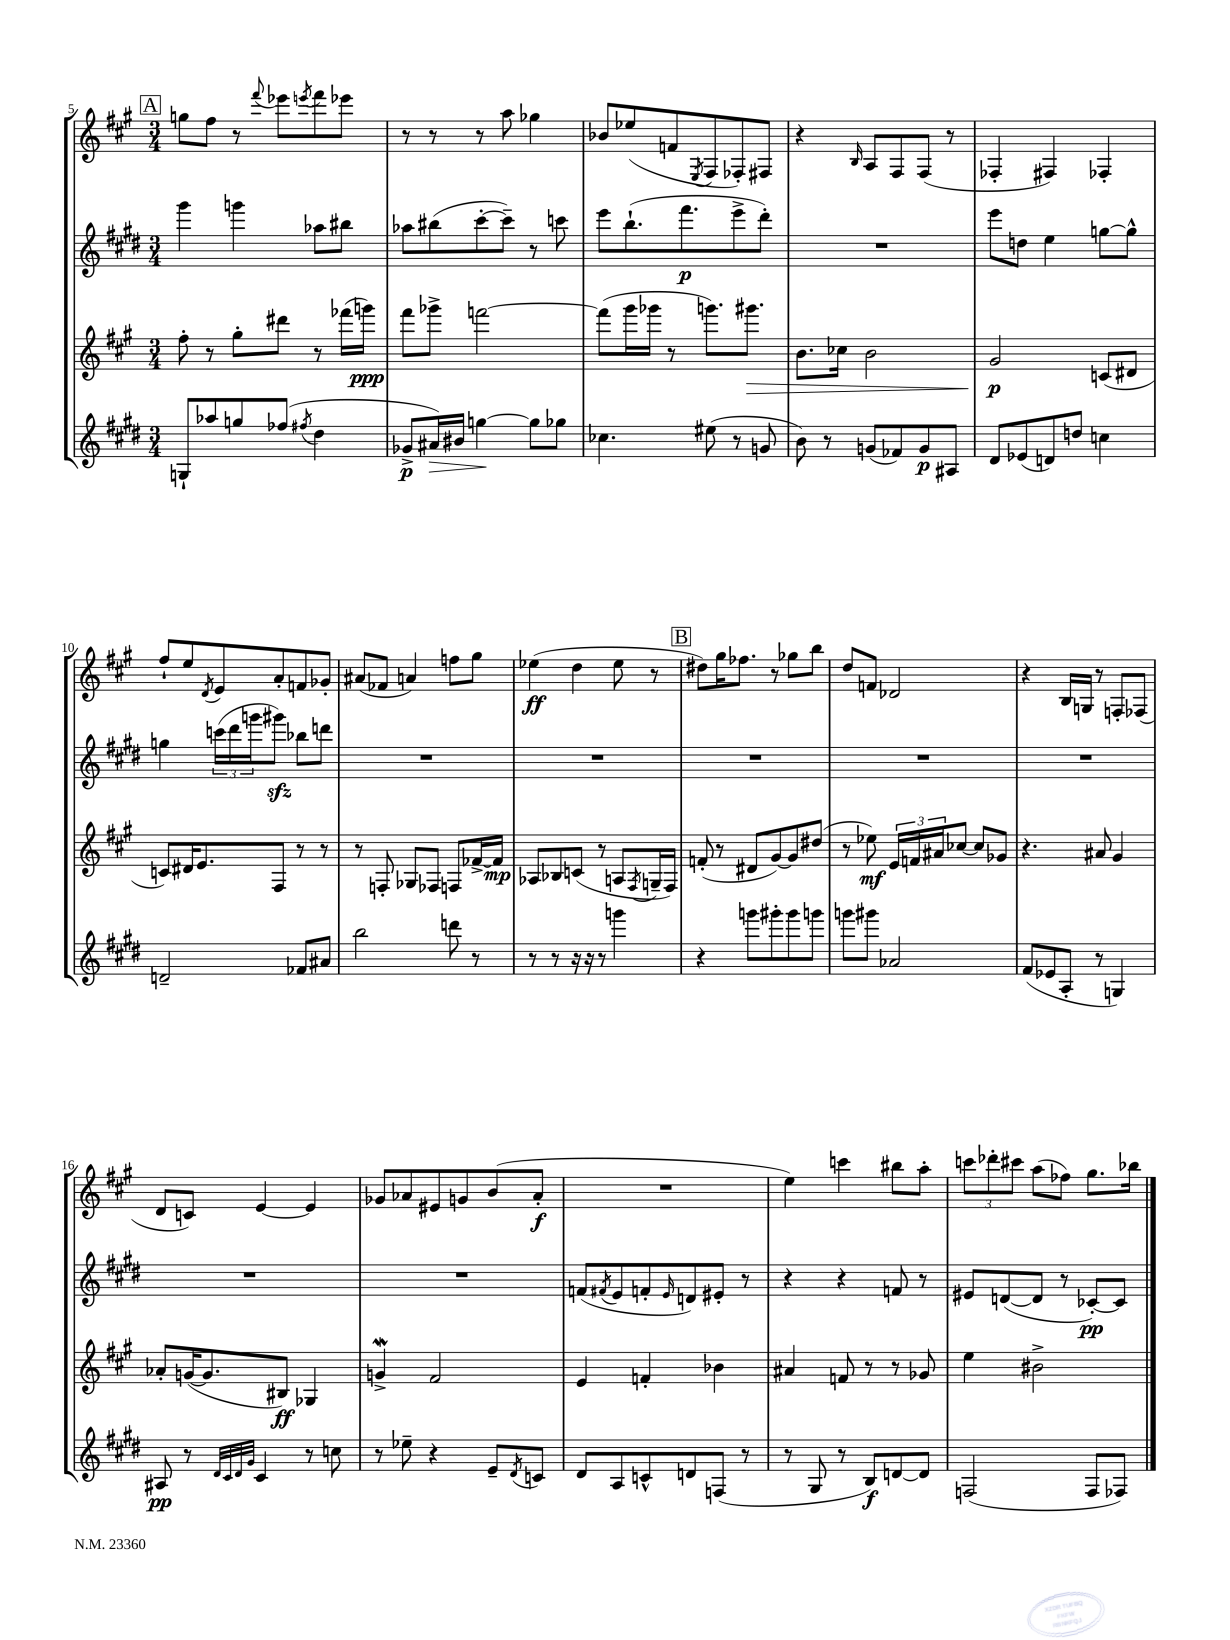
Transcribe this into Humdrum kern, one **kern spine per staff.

**kern	**kern	**kern	**kern
*staff4	*staff3	*staff2	*staff1
*clefG2	*clefG2	*clefG2	*clefG2
*k[f#c#g#d#]	*k[f#c#g#]	*k[f#c#g#d#]	*k[f#c#g#]
*M3/4	*M3/4	*M3/4	*M3/4
8G`	8ff#'	4ggg#	8gg
8aa-	8r	.	8ff#
8gg	8gg#'	4ggg	8r
.	.	.	8qqfff#
(8ff-	8ddd#	.	8eee-
8qff#	.	.	8qeee
4dd#	8r	8aa-	8fff#
.	(16fff-	8bb#	8eee-
.	16ggg)	.	.
=	=	=	=
8g-^	8fff#	8aa-	8r
16a#)	8ggg-^	(8bb#	8r
16b#	.	.	.
[4gg	[2fff	[8ccc#'	8r
.	.	8ccc#~])	8aa
8gg]	.	8r	4gg-
8gg-	.	8ccc	.
=	=	=	=
4.cc-	(8fff]	8eee	8b-
.	16ggg#	(8.bb`	(8ee-
.	16ggg-	.	.
.	8r	.	8f
.	.	8.fff#	.
.	.	.	8qE
(8ee#	8.ggg)	.	8F#
8r	.	8eee^	8F-')
.	8.ggg#	.	.
8g	.	8ddd#')	8F#
=	=	=	=
8b)	8.b	2.r	4r
8r	.	.	.
.	16cc-	.	.
.	.	.	16qqB
(8g	2b	.	8A
8f-)	.	.	8F#
8g	.	.	(8F#
8A#	.	.	8r
=	=	=	=
8d#	2g#	8eee	4F-'
(8e-	.	8dd	.
8d)	.	4ee	4F#)
8dd	.	.	.
4cc	(8c	[8gg	4F-'
.	8d#	8gg^^]	.
=	=	=	=
2d~	8c)	4gg	8ff#`
.	16d#	.	8ee
.	8.e	.	.
.	.	.	8qd
.	.	(24ccc	8e
.	.	24ddd#	.
.	.	24ggg	.
.	8F#	8ggg#)	8a'
8f-	8r	8bb-	8f
8a#	8r	8ddd	8g-'
=	=	=	=
2bb	8r	2.r	(8a#
.	8F'	.	8f-
.	8G-	.	4a)
.	8F-	.	.
8ddd	8F	.	8ff
8r	[16f-^	.	8gg#
.	16f-]	.	.
=	=	=	=
8r	8A-	2.r	(4ee-
8r	8B-	.	.
16r	(8c	.	4dd
16r	.	.	.
8r	8r	.	.
4ggg	8A	.	8ee-
.	8qF#	.	.
.	16G~	.	8r
.	16F#)	.	.
=	=	=	=
4r	(8f'	2.r	8dd#)
.	8r	.	16gg#
.	.	.	8.ff-
8ggg	8d#	.	.
8ggg#'	[8g#)	.	8r
8ggg#	8g#]	.	8gg-
8ggg	(8dd#	.	8bb
=	=	=	=
8ggg	8r	2.r	8dd
8ggg#	8ee-)	.	8f
2a-	24e	.	2d-
.	24f	.	.
.	24a#	.	.
.	[8cc-	.	.
.	8cc-]	.	.
.	8g-	.	.
=	=	=	=
(8f#	4.r	2.r	4r
8e-	.	.	.
8A'	.	.	16B
.	.	.	16G
8r	8a#	.	8r
4G)	4g#	.	8F'
.	.	.	(8F-
=	=	=	=
8A#	8a-'	2.r	8d
8r	([16g	.	8c)
.	8.g]	.	.
32qqd#	.	.	.
32qqc#	.	.	.
32qqd#	.	.	.
32qqg#	.	.	.
4c#	.	.	[4e
.	8B#)	.	.
8r	4G-	.	4e]
8cc	.	.	.
=	=	=	=
8r	4g^	2.r	8g-
8ee-~	.	.	8a-
4r	2f#	.	8e#
.	.	.	8g
8e~	.	.	(8b
8qd#	.	.	.
8c	.	.	8a-'
=	=	=	=
8d#	4e	(8f	2.r
.	.	8qf#	.
8A	.	8e	.
8c^^	4f'	8f'	.
.	.	16qqe	.
8d	.	8d)	.
(8F	4b-	8e#'	.
8r	.	8r	.
=	=	=	=
8r	4a#	4r	4ee)
8G#	.	.	.
8r	8f	4r	4ccc
8B)	8r	.	.
[8d	8r	8f	8bb#
8d]	8g-	8r	8aa'
=	=	=	=
(2F	4ee	8e#	12ccc
.	.	.	12ddd-'
.	.	([8d	.
.	.	.	12ccc#
.	2b#^	8d]	(8aa
.	.	8r	8ff-)
8F	.	[8c-')	8.gg#
8F-)	.	8c-]	.
.	.	.	16bb-
==	==	==	==
*-	*-	*-	*-
